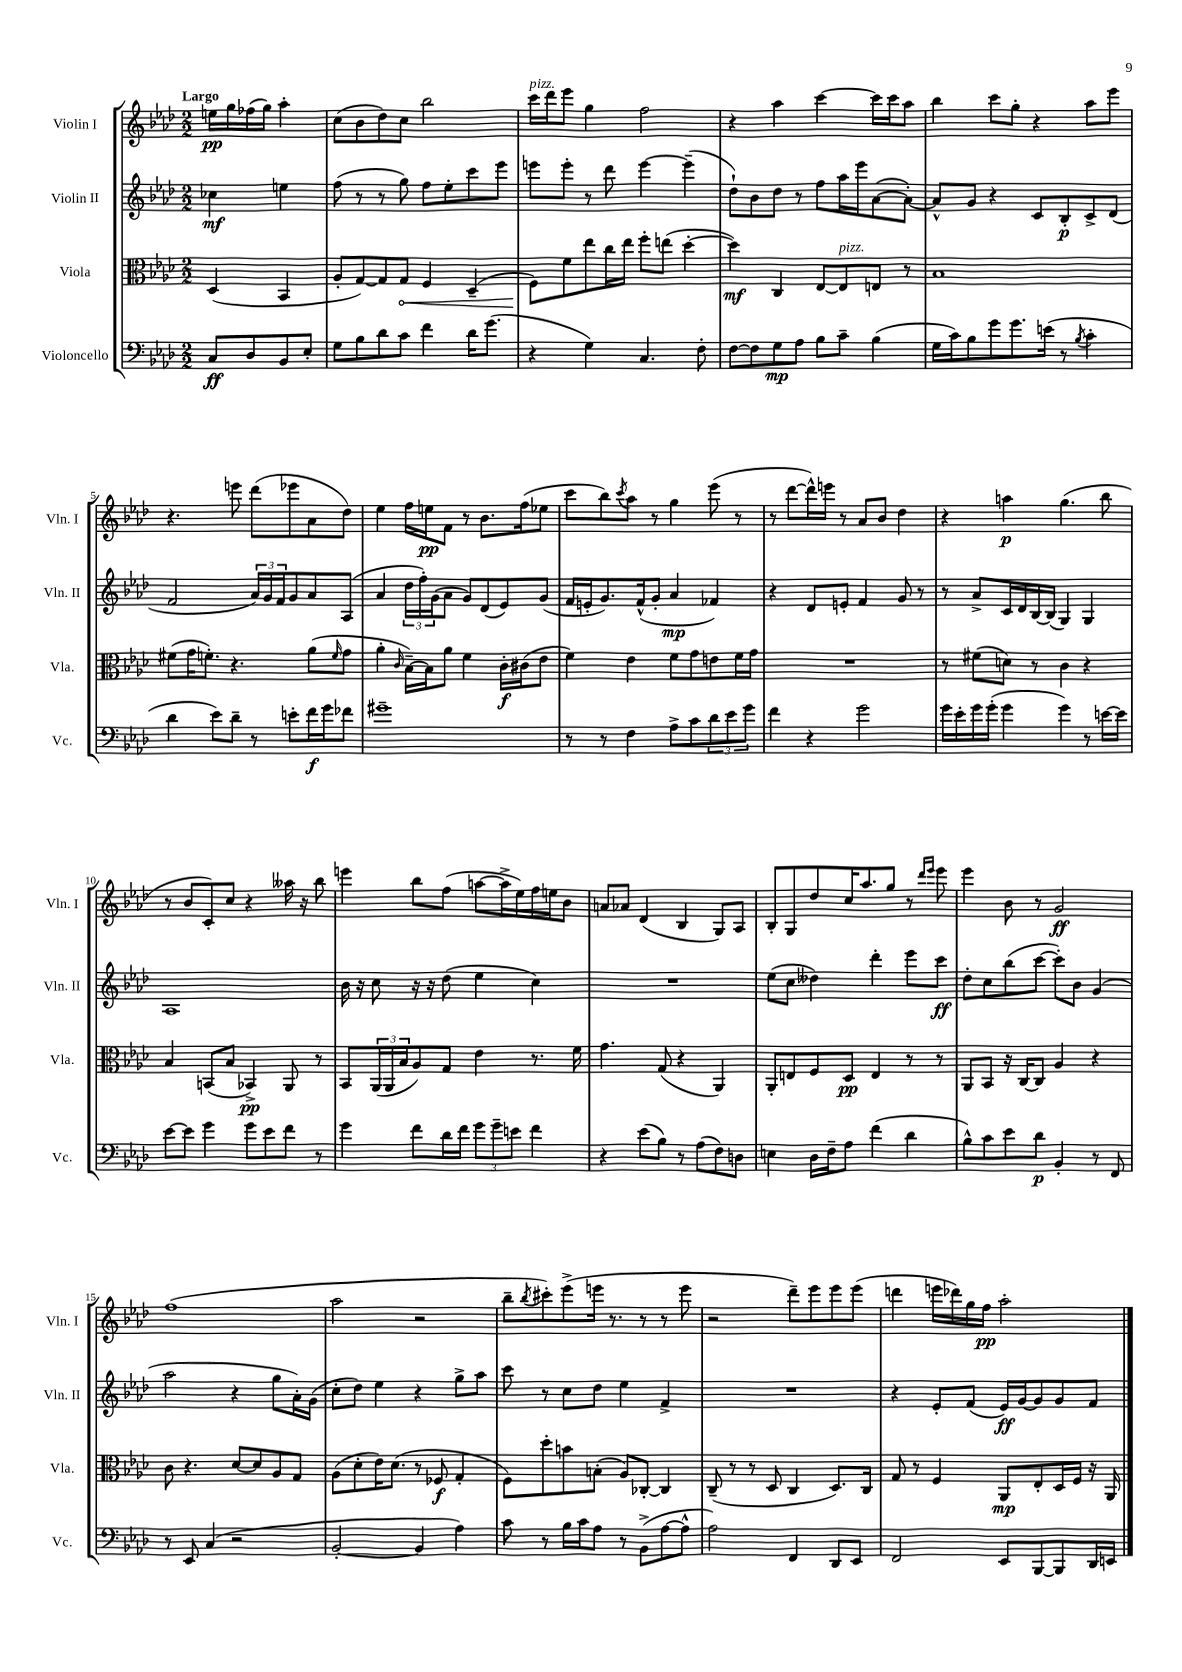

**kern	**kern	**kern	**kern
*staff4	*staff3	*staff2	*staff1
*clefF4	*clefC3	*clefG2	*clefG2
*k[b-e-a-d-]	*k[b-e-a-d-]	*k[b-e-a-d-]	*k[b-e-a-d-]
*M2/2	*M2/2	*M2/2	*M2/2
8C	(4D-	4cc-	16ee
.	.	.	16gg
8D-	.	.	(16ff-
.	.	.	16gg)
8BB-	4BB-	4ee	4aa-'
8E-'	.	.	.
=	=	=	=
8G	8A-'	(8ff	(8cc
8B-	[8G)	8r	8b-
8d-	8G]	8r	8dd-)
8c	8G	8gg)	8cc
4f	4F	8ff	2bb-
.	.	8ee-'	.
16d-	(4D-~	8ccc	.
(8.g	.	.	.
.	.	8eee-	.
=	=	=	=
4r	8F)	8eee	16ccc
.	.	.	16ddd-
.	8f	8eee'	8eee-
4G)	8ee-	8r	4gg
.	16cc	8ddd-	.
.	16ee-	.	.
4.C	8ff'	[4eee	2ff
.	(8ee	.	.
.	[4dd-'	(4eee~]	.
8F'	.	.	.
=	=	=	=
[8F	4dd-])	8dd-`)	4r
8F]	.	8b-	.
8G	4C	8dd-	4aa-
8A-	.	8r	.
8B-	[8E-	8ff	[4ccc
8c~	8E-]	16aa-	.
.	.	16eee-	.
(4B-	8E	([8a-	16ccc]
.	.	.	16ccc
.	8r	8a-'_)	8aa-
=	=	=	=
16G	1B-	8a-^^]	4bb-
16c)	.	.	.
8B-	.	8g	.
8g	.	4r	8ccc
8.g	.	.	8gg'
.	.	8c	4r
(16e	.	.	.
8r	.	8B-'	.
8qB-	.	.	.
4c'	.	8c^	8aa-
.	.	(8d-	8eee-
=	=	=	=
4d-	(8f#	2f	4.r
.	16g	.	.
.	8.f')	.	.
8e-)	.	.	.
8d-~	4.r	.	8eee
8r	.	24a-)	(8ddd-
.	.	24g	.
.	.	24f	.
8e'	.	8g	8eee-
16f	(8a-	8a-	8a-
16g	.	.	.
.	16qqf	.	.
8f-	8g	(8A-	8dd-)
=	=	=	=
1g#~	4a-'	4a-	4ee-
.	16qqc	.	.
.	[16B-~)	24dd-	16ff
.	.	24ff')	.
.	16B-]	.	16ee
.	.	(24g	.
.	8a-	8a-	8f
.	4f	8g)	8r
.	.	(8d-	8.b-
.	16c'	8e-)	.
.	(16c#	.	(16ff
.	8e-	(8g	8ee-
=	=	=	=
8r	4f)	16f	8ccc
.	.	16e'	.
8r	.	8.g)	8bb-)
.	.	.	8qccc
4F	4e-	.	8aa-
.	.	(16f^^	.
.	.	8g'	8r
8A-^	8f	4a-	4gg
8c	8g	.	.
12d-	8e	4f-)	(8eee-
12e-	.	.	.
.	16f	.	8r
12g	.	.	.
.	16g	.	.
=	=	=	=
4f	1r	4r	8r
.	.	.	[8ddd-
4r	.	8d-	16ddd-^^])
.	.	.	16eee
.	.	8e'	8r
2g	.	4f	8a-
.	.	.	8b-
.	.	8g	4dd-
.	.	8r	.
=	=	=	=
16g	8r	8r	4r
16e-'	.	.	.
16g	(8f#	8a-^	.
(16g'	.	.	.
4g	8d)	16c	4aa
.	.	16d-	.
.	8r	[16B-	.
.	.	(16B-]	.
4g)	4c	4G)	(4.gg
8r	4r	4G	.
[16e	.	.	8bb-
16e]	.	.	.
=	=	=	=
[8e-	4B-	1A-	8r
8e-]	.	.	8b-
4g	(8BB	.	8c')
.	8B-	.	8cc
8g	4BB-^)	.	4r
8e-	.	.	.
8f	8AA-	.	16aa--
.	.	.	16r
8r	8r	.	8bb-
=	=	=	=
4g	8BB-	16b-	4eee
.	.	16r	.
.	(24AA-	8cc	.
.	24AA-	.	.
.	24B-	.	.
8f	8A-)	16r	8bb-
.	.	16r	.
16d-	8G	(8dd-	(8ff
16f	.	.	.
12g	4e-	4ee-	[8aa
12g~	.	.	.
.	.	.	16aa^]
12e	.	.	.
.	.	.	16ee-)
4f	8.r	4cc)	16ff
.	.	.	16ee
.	.	.	8b-
.	16f	.	.
=	=	=	=
4r	4.g	1r	8a
.	.	.	8a-
(8e-	.	.	(4d-
8B-)	(8G	.	.
8r	4r	.	4B-
(8A-	.	.	.
8F)	4AA-)	.	8G)
8D	.	.	8A-
=	=	=	=
4E	8AA-'	(8ee-	8B-'
.	8E	8cc	8G
16D-	8F	4dd--)	8dd-
16F~	.	.	.
8A-	8D-	.	16cc
.	.	.	8.aa-
(4f	4E	4ddd-'	.
.	.	.	8gg
4d-	8r	8eee-	8r
.	.	.	16qqddd-
.	.	.	16qqeee-
.	8r	8ccc	8eee-
=	=	=	=
8B-^^)	8AA-	8dd-'	4eee-
8c	8BB-	8cc	.
8e-	16r	(8bb-	8b-
.	[16C	.	.
8d-	8C]	[8ccc	8r
4BB-'	4A-	8ccc'])	2g
.	.	8b-	.
8r	4r	(4g	.
8FF	.	.	.
=	=	=	=
8r	8c	2aa-	(1ff
8EE-	4.r	.	.
(4C	.	.	.
2r	[8d-	4r	.
.	8d-]	.	.
.	8A-	8gg	.
.	8G	16a-')	.
.	.	(16g	.
=	=	=	=
[2BB-'	(8A-	8cc'	2aa-
.	8d-'	8dd-)	.
.	16e-)	4ee-	.
.	(8.d-	.	.
4BB-]	8r	4r	2r
.	8F-	.	.
4A-)	4G'	8gg^	.
.	.	8aa-	.
=	=	=	=
8c	8F)	8ccc	8bb-~
.	.	.	8qbb-
8r	8dd-'	8r	8ccc#')
16B-	8b	8cc	(8eee-^
16c	.	.	.
8A-	(8B'	8dd-	16eee
.	.	.	8.r
8r	8A-)	4ee-	.
(8BB-^	[8C-'	.	8r
[8A-	4C-]	4f^	8r
8A-^^]	.	.	8eee
=	=	=	=
2A-)	(8C~	1r	2r
.	8r	.	.
.	8r	.	.
.	8D-	.	.
4FF	4C	.	8ddd-~)
.	.	.	8eee-
8DD-	8.D-)	.	8eee-
8EE-	.	.	(8eee-
.	16C	.	.
=	=	=	=
2FF	8G	4r	4ddd
.	8r	.	.
.	4F	8e-'	16eee
.	.	.	16ddd-)
.	.	(8f	16gg
.	.	.	16ff
8EE-	8AA-	16e-)	2aa-'
.	.	[16g	.
[8BBB-	8E-'	8g]	.
8BBB-]	16D-	8g	.
.	16F	.	.
16DD-	16r	8f	.
16EE	16AA-	.	.
==	==	==	==
*-	*-	*-	*-
